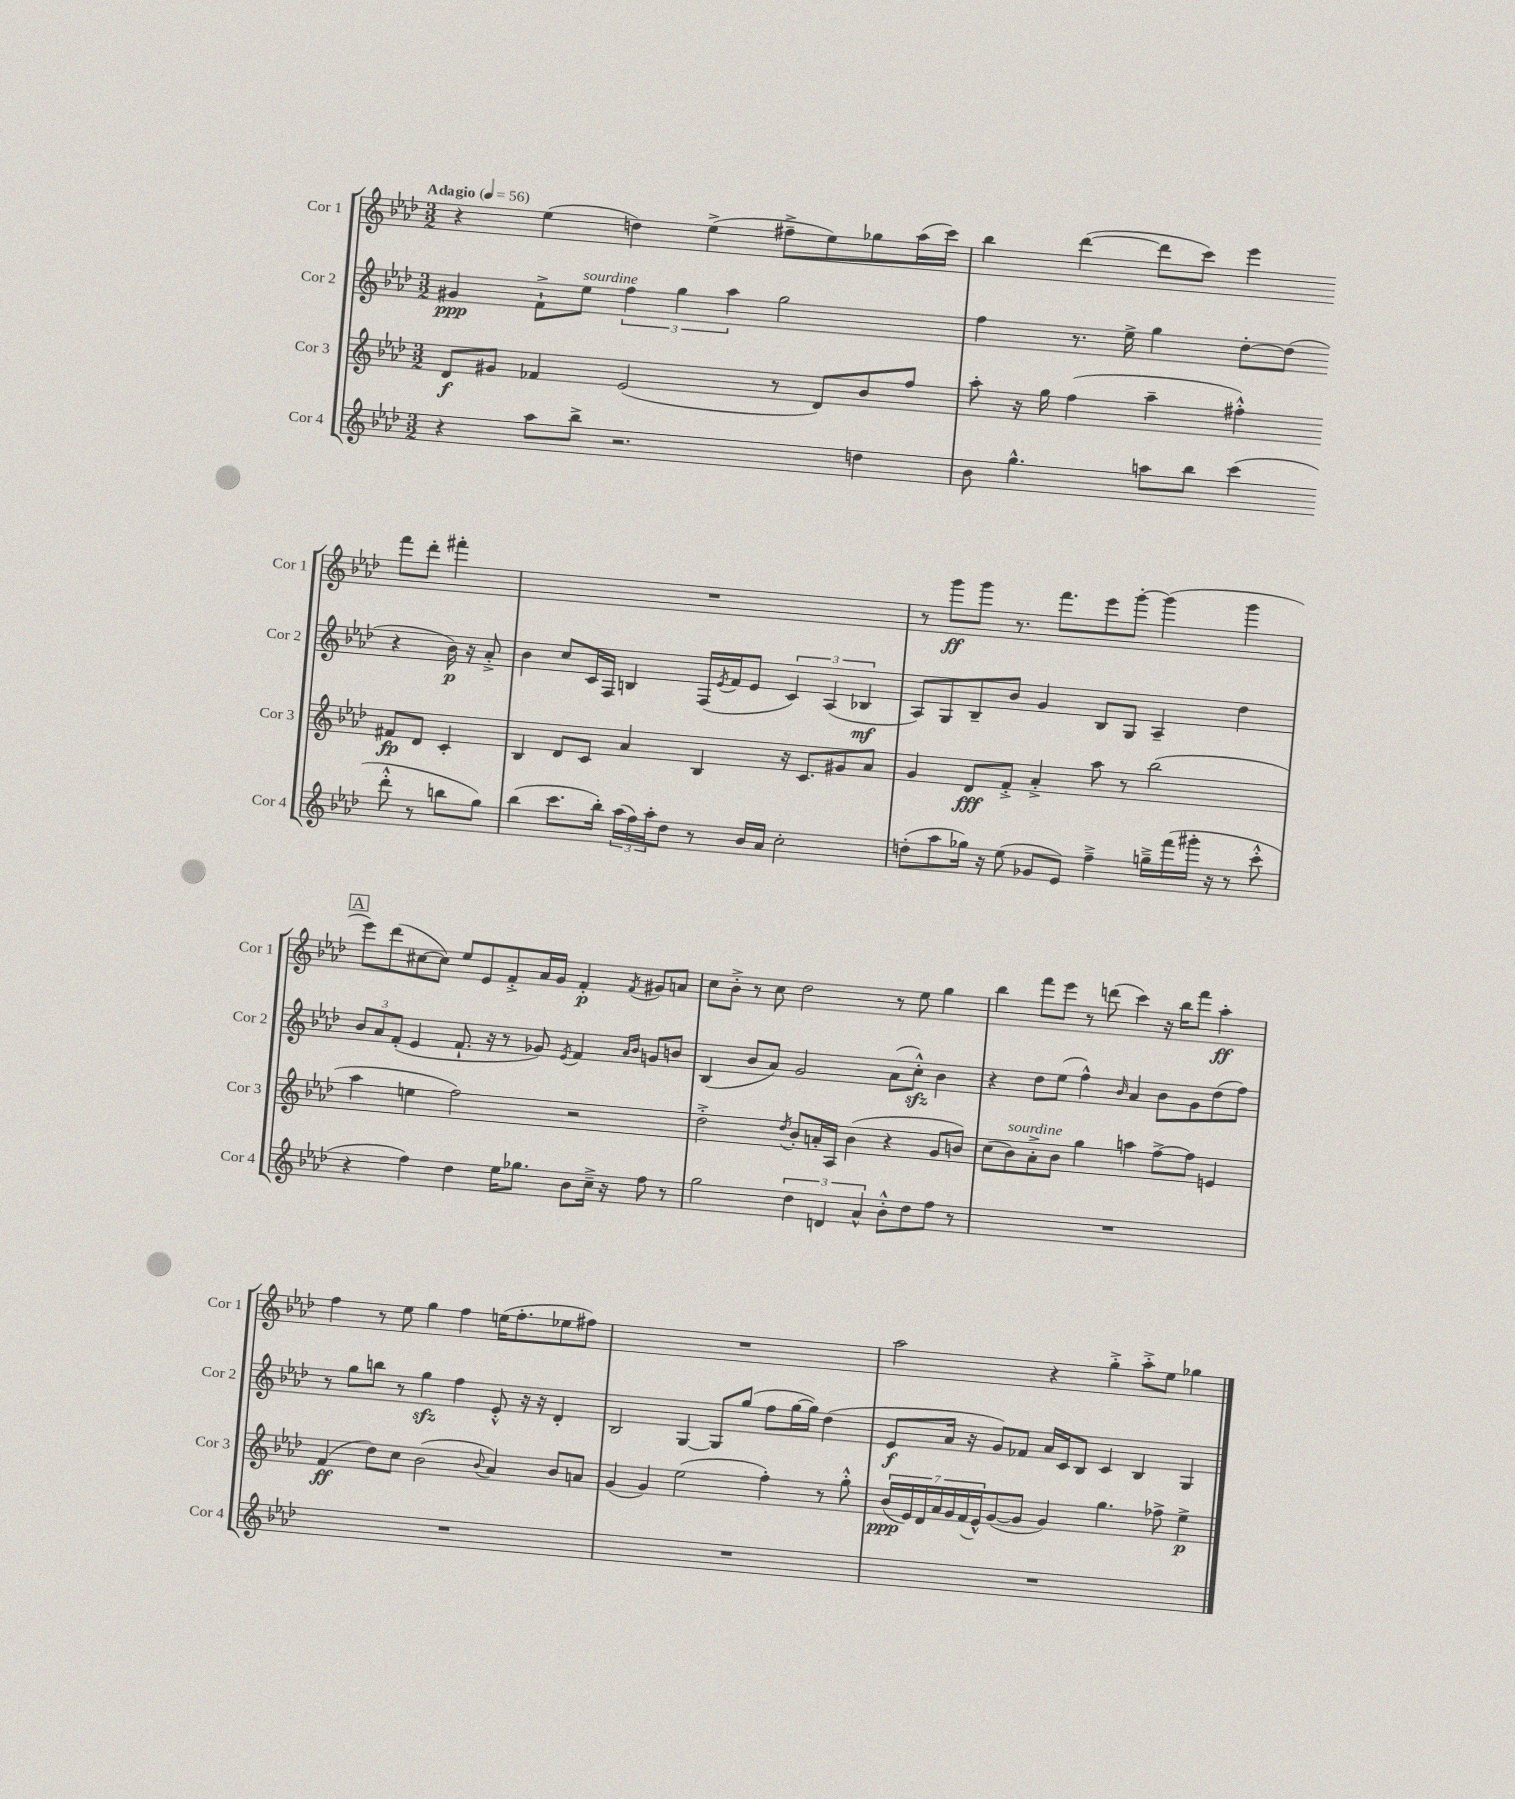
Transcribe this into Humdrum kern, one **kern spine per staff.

**kern	**kern	**dynam	**kern	**dynam	**kern	**dynam
*part4	*part3	*part3	*part2	*part2	*part1	*part1
*staff4	*staff3	*staff3	*staff2	*staff2	*staff1	*staff1
*I"Cor 4	*I"Cor 3	*	*I"Cor 2	*	*I"Cor 1	*
*I'Cor 4	*I'Cor 3	*	*I'Cor 2	*	*I'Cor 1	*
*clefG2	*clefG2	*	*clefG2	*	*clefG2	*
*k[b-e-a-d-]	*k[b-e-a-d-]	*	*k[b-e-a-d-]	*	*k[b-e-a-d-]	*
*M3/2	*M3/2	*	*M3/2	*	*M3/2	*
*MM56	*MM56	*	*MM56	*	*MM56	*
=1	=1	=1	=1	=1	=1	=1
!	!	!	!	!	!LO:TX:a:B:t=Adagio	!
4r	8d-/L	f	4g#X/	ppp	4r	.
.	8g#X/J	.	.	.	.	.
8aa-\L	4f-X/	.	8f`^\L	.	(4ee-\	.
!	!	!	!LO:TX:a:i:t=sourdine	!	!	!
8bb-^\J	.	.	8ee-\J	.	.	.
2.r	(2e-/	.	6ff\	.	4ddn\)	.
.	.	.	6gg\	.	.	.
.	.	.	.	.	(4ee-^\	.
.	.	.	6aa-\	.	.	.
.	8r	.	2gg\	.	8ff#X~^\L	.
.	8d-/L)	.	.	.	8ee-\)	.
4ddn\	8b-/	.	.	.	8gg-X\	.
.	8ff/J	.	.	.	(16aa-\L	.
.	.	.	.	.	16ccc\JJ)	.
=2	=2	=2	=2	=2	=2	=2
8b-\	8aa-'\	.	4ff\	.	4bb-\	.
4.gg^^\	16r	.	.	.	.	.
.	16gg\	.	.	.	.	.
.	(4ff\	.	8.r	.	([4ddd-\	.
.	.	.	16ee-^\	.	.	.
8aan\L	4aa-~\	.	4gg\	.	8ddd-\L]	.
8bb-\J	.	.	.	.	8ccc\J)	.
(4ccc\	4ff#X'^^\)	.	[8dd-'\L	.	4eee-\	.
.	.	.	(8dd-\J]	.	.	.
8ddd-'^^\	8f#X/L	fp	4r	.	8fff\L	.
8r	8d-/J	.	.	.	8ddd-'\J	.
8bbn\L	4c'/	.	16b-\)	p	4fff#X'\	.
.	.	.	16r	.	.	.
8gg\J)	.	.	8a-'^/	.	.	.
!!LO:LB:g=z
=3	=3	=3	=3	=3	=3	=3
(4bb-\	4B-/	.	4b-\	.	1.r	.
8.ccc\L	8d-/L	.	8cc/L	.	.	.
.	8c/J	.	16c/L	.	.	.
16bb-'\Jk)	.	.	16F/JJ	.	.	.
(24aa-\LL	4a-/	.	4Bn/	.	.	.
24ff\)	.	.	.	.	.	.
24aa-'\J	.	.	.	.	.	.
8dd-\J	.	.	.	.	.	.
8r	4B-/	.	(16F/LL	.	.	.
.	.	.	8qe-/	.	.	.
.	.	.	16f/J	.	.	.
16b-/LL	.	.	8e-/J	.	.	.
16a-/JJ	.	.	.	.	.	.
2cc'\	16r	.	6c/)	.	.	.
.	8.c/L	.	.	.	.	.
.	.	.	(6A-/	.	.	.
.	8g#X/	.	.	.	.	.
.	.	.	6B-X/	mf	.	.
.	8a-/J	.	.	.	.	.
=4	=4	=4	=4	=4	=4	=4
(8ddn'\L	4g/	.	8A-/L)	.	8r	.
8aa-\	.	.	8G/	.	8ggg\L	ff
16gg-X\Jk)	8d-/L	fff	8B-~/	.	8ggg\J	.
16r	.	.	.	.	.	.
(8ee-\	8f'^/J	.	8b-/J	.	8.r	.
8g-X/L	4a-'^/	.	4g/	.	.	.
.	.	.	.	.	8.fff\L	.
8e-/J)	.	.	.	.	.	.
4ff~^\	8aa-\	.	8B-/L	.	8eee-\	.
.	8r	.	8G/J	.	[8ggg'\J	.
16ggn~^\LL	(2bb-\	.	4A-~/	.	(4ggg\]	.
(16fff\	.	.	.	.	.	.
16ggg#X'\JJ	.	.	.	.	.	.
16r	.	.	.	.	.	.
8r	.	.	4dd-\	.	4ggg\	.
8ccc'^^\	.	.	.	.	.	.
!!LO:LB:g=z
!!LO:REH:place=s1:t=A
=5	=5	=5	=5	=5	=5	=5
4r	4aa-\	.	12b-/L	.	8eee-\L)	.
.	.	.	12a-/	.	.	.
.	.	.	.	.	(8ddd-\	.
.	.	.	(12f'/J	.	.	.
4ff\)	4een\	.	4e-/	.	[8cc#X\	.
.	.	.	.	.	8cc#\J])	.
4dd-\	2ff\)	.	8.f`/	.	8ee-/L	.
.	.	.	.	.	8e-/	.
.	.	.	16r	.	.	.
16ee-\KL	.	.	8r	.	8f'^/	.
8.gg-X\J	.	.	.	.	.	.
.	.	.	8g-X/)	.	16a-/L	.
.	.	.	.	.	16g/JJ	.
.	.	.	8qe-/	.	.	.
8b-\L	2r	.	4f/	.	4f'/	p
16cc~^\Jk	.	.	.	.	.	.
16r	.	.	.	.	.	.
.	.	.	16qqa-/LL	.	.	.
.	.	.	16qqb-/JJ	.	8qf/	.
8ff\	.	.	8gn/L	.	8g#X/L	.
8r	.	.	8bn/J	.	8an/J	.
=6	=6	=6	=6	=6	=6	=6
2gg\	2dd-'^\	.	(4B-/	.	8cc\L	.
.	.	.	.	.	8b-'^\J	.
.	.	.	8b-/L	.	8r	.
.	.	.	8a-/J)	.	8cc\	.
.	8qdd-/	.	.	.	.	.
6dd-\	8b-'/L	.	2g/	.	2dd-\	.
.	16an'/L	.	.	.	.	.
6dn/	.	.	.	.	.	.
.	16A-/JJ	.	.	.	.	.
.	(4b-\	.	.	.	.	.
6a-^^/	.	.	.	.	.	.
8b-'^^\L	4r	.	(8a-\L	.	8r	.
8dd-\	.	.	8cczz'^^\J)	.	8ee-\	.
8ff\J	8g/L	.	4b-\	.	4gg\	.
8r	8bn/J)	.	.	.	.	.
=7	=7	=7	=7	=7	=7	=7
1.r	(8cc\L	.	4r	.	4bb-\	.
!	!LO:TX:a:i:t=sourdine	!	!	!	!	!
.	8b-\)	.	.	.	.	.
.	8a-'^\	.	8dd-\L	.	8fff\L	.
.	8b-\J	.	(8ee-\J	.	8eee-\J	.
.	4gg\	.	4ff^^\)	.	8r	.
.	.	.	.	.	(8dddn\	.
.	.	.	16qqb-/	.	.	.
.	4aan\	.	4a-/	.	4ccc\)	.
.	[8ff^\L	.	8b-\L	.	16r	.
.	.	.	.	.	16bb-\KL	.
.	8ff\J]	.	8g\	.	8fff\J	.
.	4en/	.	(8dd-\	.	4aa-'\	ff
.	.	.	8ff\J)	.	.	.
!!LO:LB:g=z
=8	=8	=8	=8	=8	=8	=8
1.r	(4f/	ff	8r	.	4ff\	.
.	.	.	8gg\L	.	.	.
.	8dd-\L)	.	8bbn\J	.	8r	.
.	8cc\J	.	8r	.	8ee-\	.
.	(2b-\	.	4ggzz\	.	4gg\	.
.	.	.	4ff\	.	4ff\	.
.	8qqb-/	.	.	.	.	.
.	4a-/)	.	8e-'^^/	.	(16een\KL	.
.	.	.	.	.	8.ff'\	.
.	.	.	16r	.	.	.
.	.	.	16r	.	.	.
.	8b-/L	.	4d-'/	.	8ee-X\	.
.	8an/J	.	.	.	8ff#X\J)	.
=9	=9	=9	=9	=9	=9	=9
1.r	(4g/	.	2B-/	.	1.r	.
.	4g/)	.	.	.	.	.
.	(2ee-\	.	[4G/	.	.	.
.	.	.	8G/L]	.	.	.
.	.	.	(8gg/J	.	.	.
.	4ff'\)	.	8ff\L	.	.	.
.	.	.	[16gg\L	.	.	.
.	.	.	16gg\JJ])	.	.	.
.	8r	.	(4dd-\	.	.	.
.	8gg'^^\	.	.	.	.	.
=10	=10	=10	=10	=10	=10	=10
1.r	(28b-/LL	ppp	8e-/L	f	2aa-\	.
.	28e-/)	.	.	.	.	.
.	28d-/	.	.	.	.	.
.	28a-/	.	.	.	.	.
.	.	.	16a-/Jk	.	.	.
.	28g/	.	.	.	.	.
.	(28f/	.	.	.	.	.
.	.	.	16r	.	.	.
.	28e-^^/J)	.	.	.	.	.
.	([8g/	.	8g/L)	.	.	.
.	8g/J]	.	8f-X/J	.	.	.
.	4g/)	.	16a-/LL	.	4r	.
.	.	.	16c/J	.	.	.
.	.	.	8B-/J	.	.	.
.	4.gg\	.	4c/	.	4gg'^\	.
.	.	.	4B-/	.	8aa-'^\L	.
.	8ff-X^\	.	.	.	8ee-\J	.
.	4ee-^\	p	4G/	.	4gg-X\	.
==	==	==	==	==	==	==
*-	*-	*-	*-	*-	*-	*-
